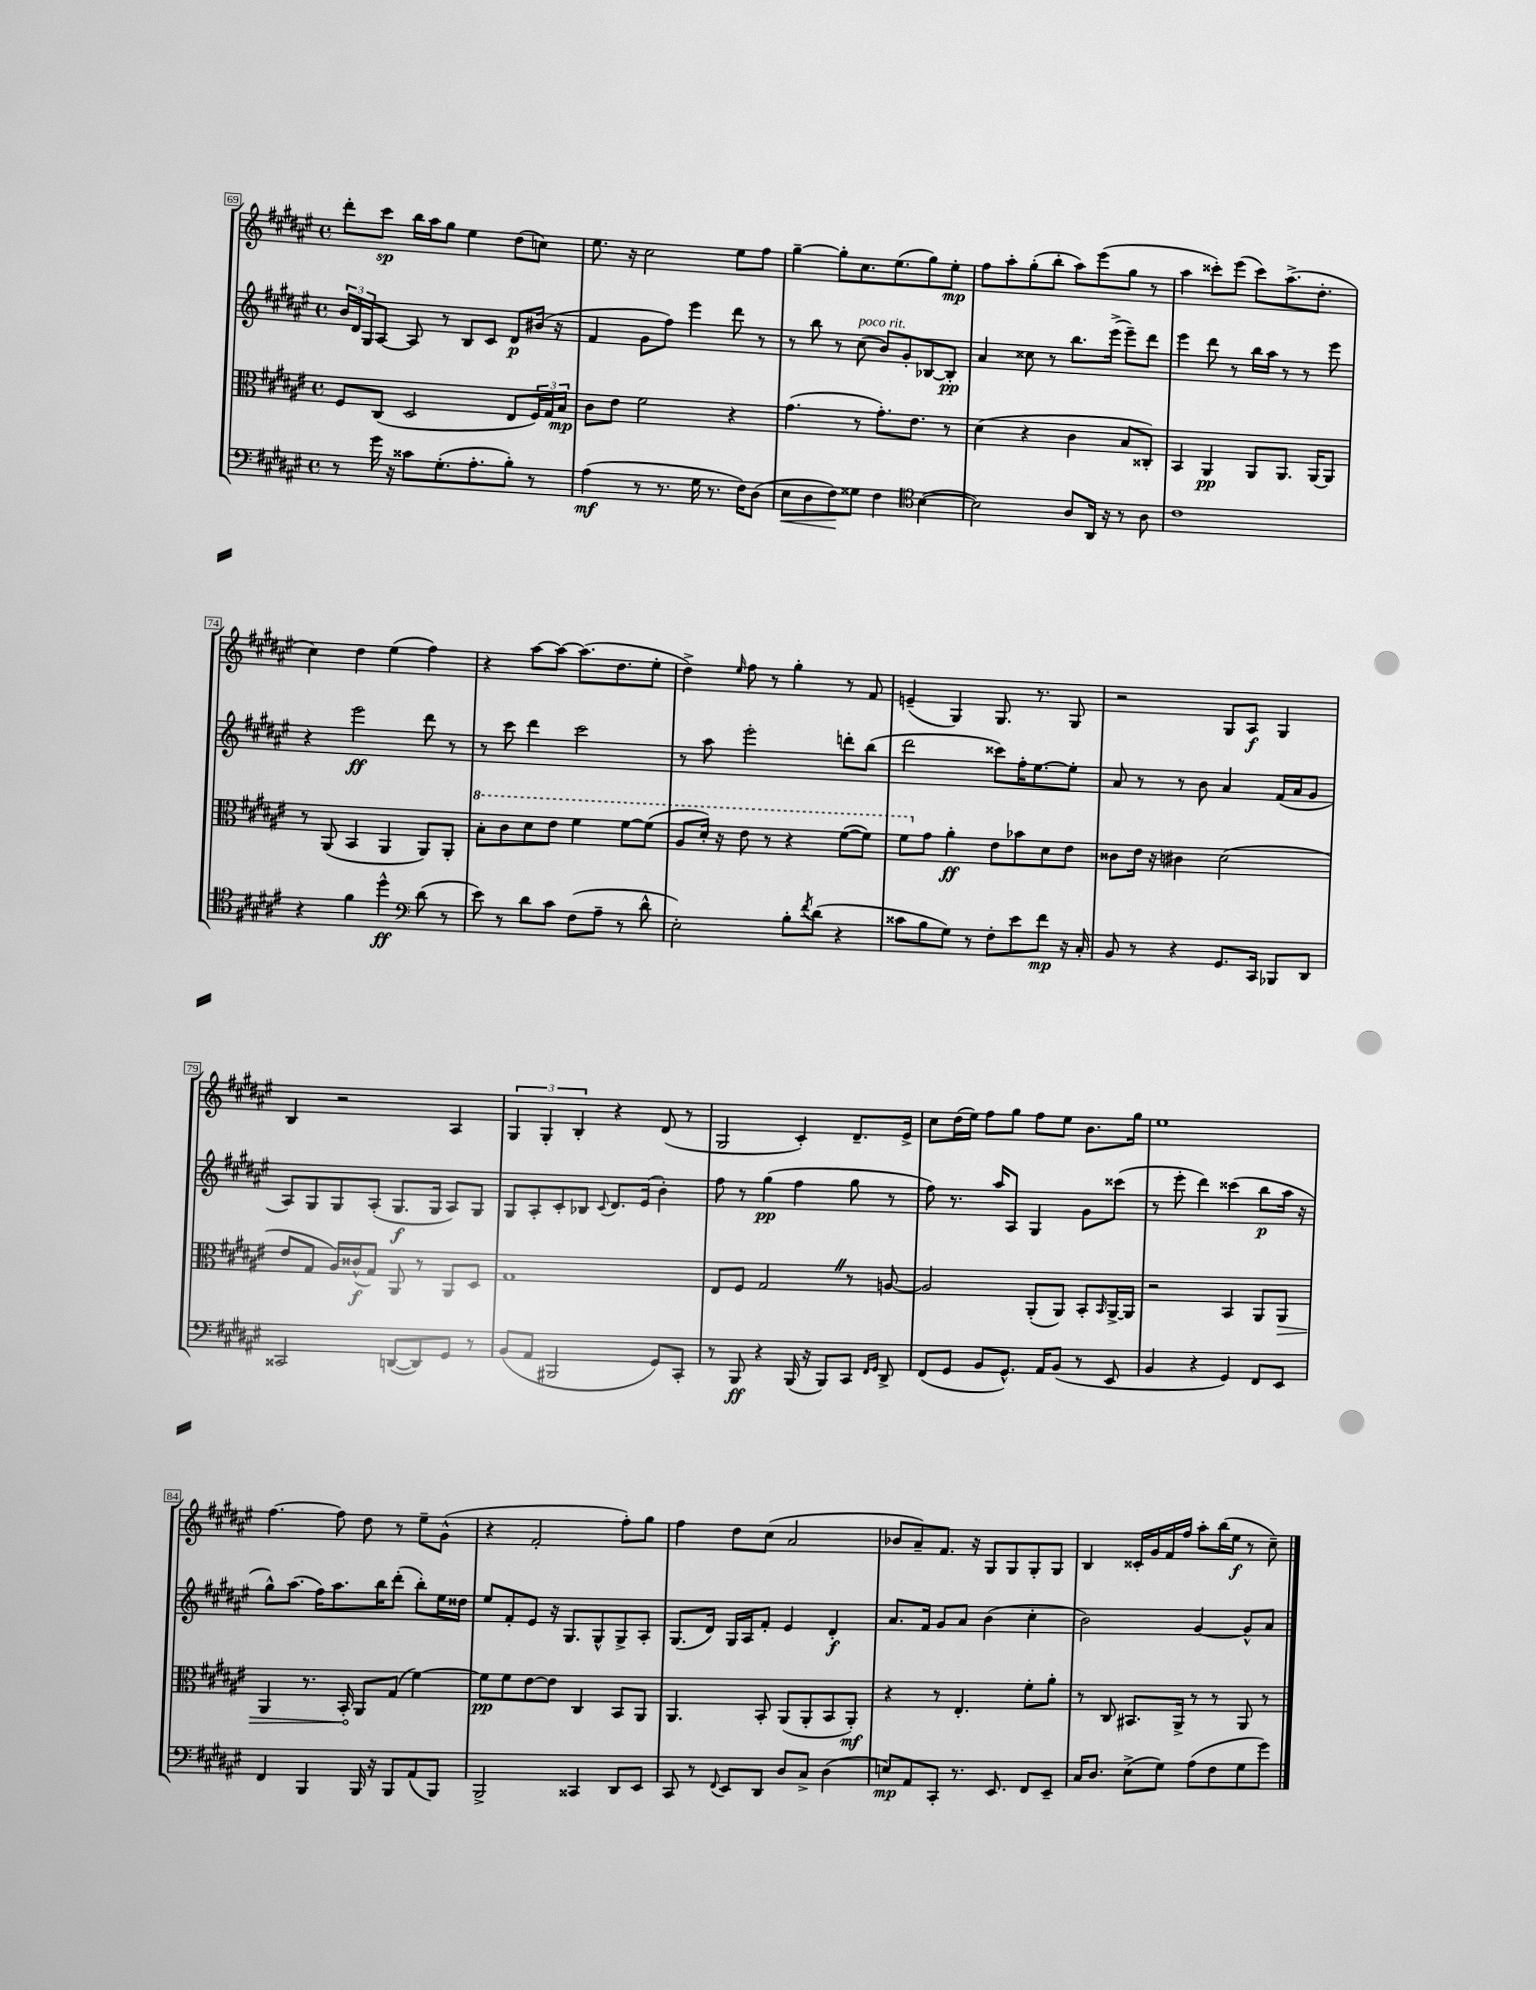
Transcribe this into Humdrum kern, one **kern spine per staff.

**kern	**kern	**kern	**kern
*staff4	*staff3	*staff2	*staff1
*clefF4	*clefC3	*clefG2	*clefG2
*k[f#c#g#d#a#e#]	*k[f#c#g#d#a#e#]	*k[f#c#g#d#a#e#]	*k[f#c#g#d#a#e#]
*M4/4	*M4/4	*M4/4	*M4/4
*met(c)	*met(c)	*met(c)	*met(c)
8r	8F#	24b	8ddd#'
.	.	24d#	.
.	.	24G#	.
16g#	(8C#	[8A#	8ccc#
16r	.	.	.
8c##	2D#	8A#]	16bb
.	.	.	16aa#
(8.G#'	.	8r	8gg#
.	.	8B	4ee#
8.A#'	.	.	.
.	.	8c#	.
8B')	8E#	8d#	(8dd#
8r	24F#)	(16b#	8cc)
.	24G#	.	.
.	.	16r	.
.	24B	.	.
=	=	=	=
(4A#	8c#	4f#	8.ee#
.	8e#	.	.
.	.	.	16r
8r	2f#	8g#	2cc#
8.r	.	8ff#)	.
.	.	4eee#	.
16G#	.	.	.
8.r	.	.	.
.	4r	8ddd#	8ee#
16F#)	.	.	.
(8D#	.	8r	8ff#
=	=	=	=
8E#	(4.g#	8r	[4gg#~
8D#	.	8bb	.
8F#)	.	8r	8gg#']
8G##	8r	(8cc#	8.cc#
4F#	8.g#')	8b)	.
.	.	.	(8.ee#
.	.	8g#'	.
.	8.e#	.	.
*clefC4	*	*	*
([4B	.	[8B-	8gg#)
.	8r	8B-']	8ee#'
=	=	=	=
2B])	(4d#	4a#	8ff#
.	.	.	8aa#'
.	4r	8cc##	(8gg#'
.	.	8r	8bb'
8A#	4c#	8.bb	8aa#)
16AA#	.	.	(8eee#
16r	.	(16eee#^	.
8r	8B	8eee#~)	8gg#
8A#	8C##')	8ddd#	8r
=	=	=	=
1c#	4BB	4eee#	4aa#
.	4AA#	8ddd#	8ccc##')
.	.	8r	(8eee#
.	8AA#	16bb	8ccc##)
.	.	16aa#	.
.	8.AA#	8r	(8.aa#^
.	.	8r	.
.	[16AA#	.	8.dd#'
.	8AA#]	8eee#	.
=	=	=	=
4r	8r	4r	4cc#)
.	(8AA#	.	.
4f#	4BB	2eee#	4dd#
4dd#^^	4AA#	.	(4ee#
*clefF4	*	*	*
(8d#	8AA#)	8ddd#	4ff#)
8r	8AA#'	8r	.
=	=	=	=
8e#)	8b'	8r	4r
8r	8cc#	8ccc#	.
8d#	8dd#	4ddd#	[8aa#
8c#	8ee#	.	8aa#_
(8F#	4ff#	2ccc#	(8.aa#]
8A#~	.	.	.
.	.	.	8.dd#
8r	[8ff#	.	.
8d#^^	(8ff#]	.	8ee#'
=	=	=	=
2E#')	8a#	8r	4dd#^)
.	16dd#')	8aa#	.
.	16r	.	.
.	.	.	16qqee#
.	8ee#	2eee#'	8ff#
.	8r	.	8r
8B'	4r	.	4gg#'
8qf#	.	.	.
(8d#	.	.	.
4r	([8ff#	8ddd'	8r
.	8ff#])	(8bb	8f#
=	=	=	=
8c##	8ff#	2ddd#	(4e~
8B	8g#	.	.
8G#)	4a#'	.	4G#)
8r	.	.	.
8F#'	8e#	8ccc##)	8.G#
8e#	8b-	16ff#'	.
.	.	[8.ee#	8.r
8f#	8d#	.	.
16r	8e#	8ee#']	8G#
16C#'	.	.	.
=	=	=	=
8BB	8c##	8a#	2r
8r	16e#	8r	.
.	16r	.	.
4r	4c#	8r	.
.	.	8b	.
8.GG#	(2d#	4a#	8G#
.	.	.	8A#
16CC#	.	.	.
8BBB-	.	(16f#	4G#
.	.	16a#	.
8DD#	.	8g#	.
=	=	=	=
2CC##	8e#	8A#)	4B
.	8G#	8G#	.
.	16A#)	8G#	2r
.	(16c##^^	.	.
.	8G#)	(8A#'	.
([8DD	8AA#	8.G#	.
8DD])	8r	.	.
.	.	16G#	.
8GG#	8AA#	8A#)	4A#
8r	8D#	8G#	.
=	=	=	=
(8BB	1G#	8G#	6G#
8AA#	.	8A#'	.
.	.	.	6G#'
2BBB#	.	8c#'	.
.	.	.	6B'
.	.	8B-	.
.	.	8qqc#	.
.	.	8.d#	4r
.	.	(16e#	.
8GG#)	.	4b')	(8d#
8CC#'	.	.	8r
=	=	=	=
8r	8E#	8ff#	2G#
8BBB	8F#	8r	.
4r	2G#	(4gg#	.
(16BBB	.	4ff#	4c#')
16r	.	.	.
8BBB)	.	.	.
8CC#	8r	8gg#	8.d#~
16qqFF#	.	.	.
16qqGG#	.	.	.
8DD#^	[8A	8r	.
.	.	.	16e#^
=	=	=	=
(8FF#	2A]	8ff#)	8cc#
8GG#	.	8.r	(16dd#
.	.	.	16ee#)
8BB	.	.	8ff#
.	.	16aa#	.
8.GG#^^)	.	8A#	8gg#
.	(8AA#'	4G#	8ff#
16AA#	.	.	.
(8BB	8AA#)	.	8ee#
8r	8BB'	8g#	8.b
.	16qqBB	.	.
8EE#	[16AA#^	(8ccc##	.
.	16AA#]	.	16gg#
=	=	=	=
4BB	2r	8r	1ee#
.	.	8eee#'	.
4r	.	4ddd#)	.
4GG#)	4BB	(4ccc##	.
8FF#	8AA#	8bb	.
8EE#	8AA#	16aa#	.
.	.	16r	.
=	=	=	=
4FF#	4AA#	8gg#^^)	[4.ff#
.	.	(8.aa#	.
4BBB	8.r	.	.
.	.	16ff#)	.
.	.	8.aa#	8ff#]
.	16BB'	.	.
16BBB	8AA#	.	8dd#
16r	.	16bb	.
8BBB	(8G#	(8ddd#'	8r
(8AA#	[4f#)	8bb')	8ee#~
8BBB)	.	16ee#	(8g#^^
.	.	16dd##	.
=	=	=	=
2BBB^	8f#]	8ee#	4r
.	8f#	8f#'	.
.	[8e#	8e#	2f#'
.	8e#]	16r	.
.	.	8.G#	.
4CC##	4C#	.	.
.	.	8G#^^	.
8DD#	8BB	8G#^	8ff#')
8EE#	8AA#	8A#'	8gg#
=	=	=	=
8CC#	4.AA#	(8.G#	4ff#
8r	.	.	.
.	.	16d#)	.
8qqFF#	.	.	.
8EE#	.	16G#	8dd#
.	.	16A#	.
8DD#	8BB'	8f#'	(8cc#
8D#	(8AA#	4e#	2a#
8C#^	8AA#'	.	.
(4D#	8BB	4d#'	.
.	8AA#')	.	.
=	=	=	=
8E)	4r	8.a#	8b-
8AA#	.	.	8a#~)
.	.	16f#	.
8CC#'	8r	8g#	8.f#
8.r	4.E#'	8a#	.
.	.	.	16r
.	.	(4b	8G#
8.EE#	.	.	.
.	.	.	8G#
8FF#	8f#'	4cc#'	8G#'
8EE#~	8a#'	.	8G#
=	=	=	=
16C#	8r	2b)	4B
8.D#	.	.	.
.	8C#	.	.
(8E#^	8.BB#	.	16c##'
.	.	.	16g#
8G#)	.	.	16f#
.	16AA#^	.	16ff#
(8A#	8r	[4g#	8aa#'
8F#	8r	.	(16bb
.	.	.	16ee#
8G#	8AA#	8g#^^]	8r
8g#)	8r	8a#	8cc#~)
==	==	==	==
*-	*-	*-	*-
